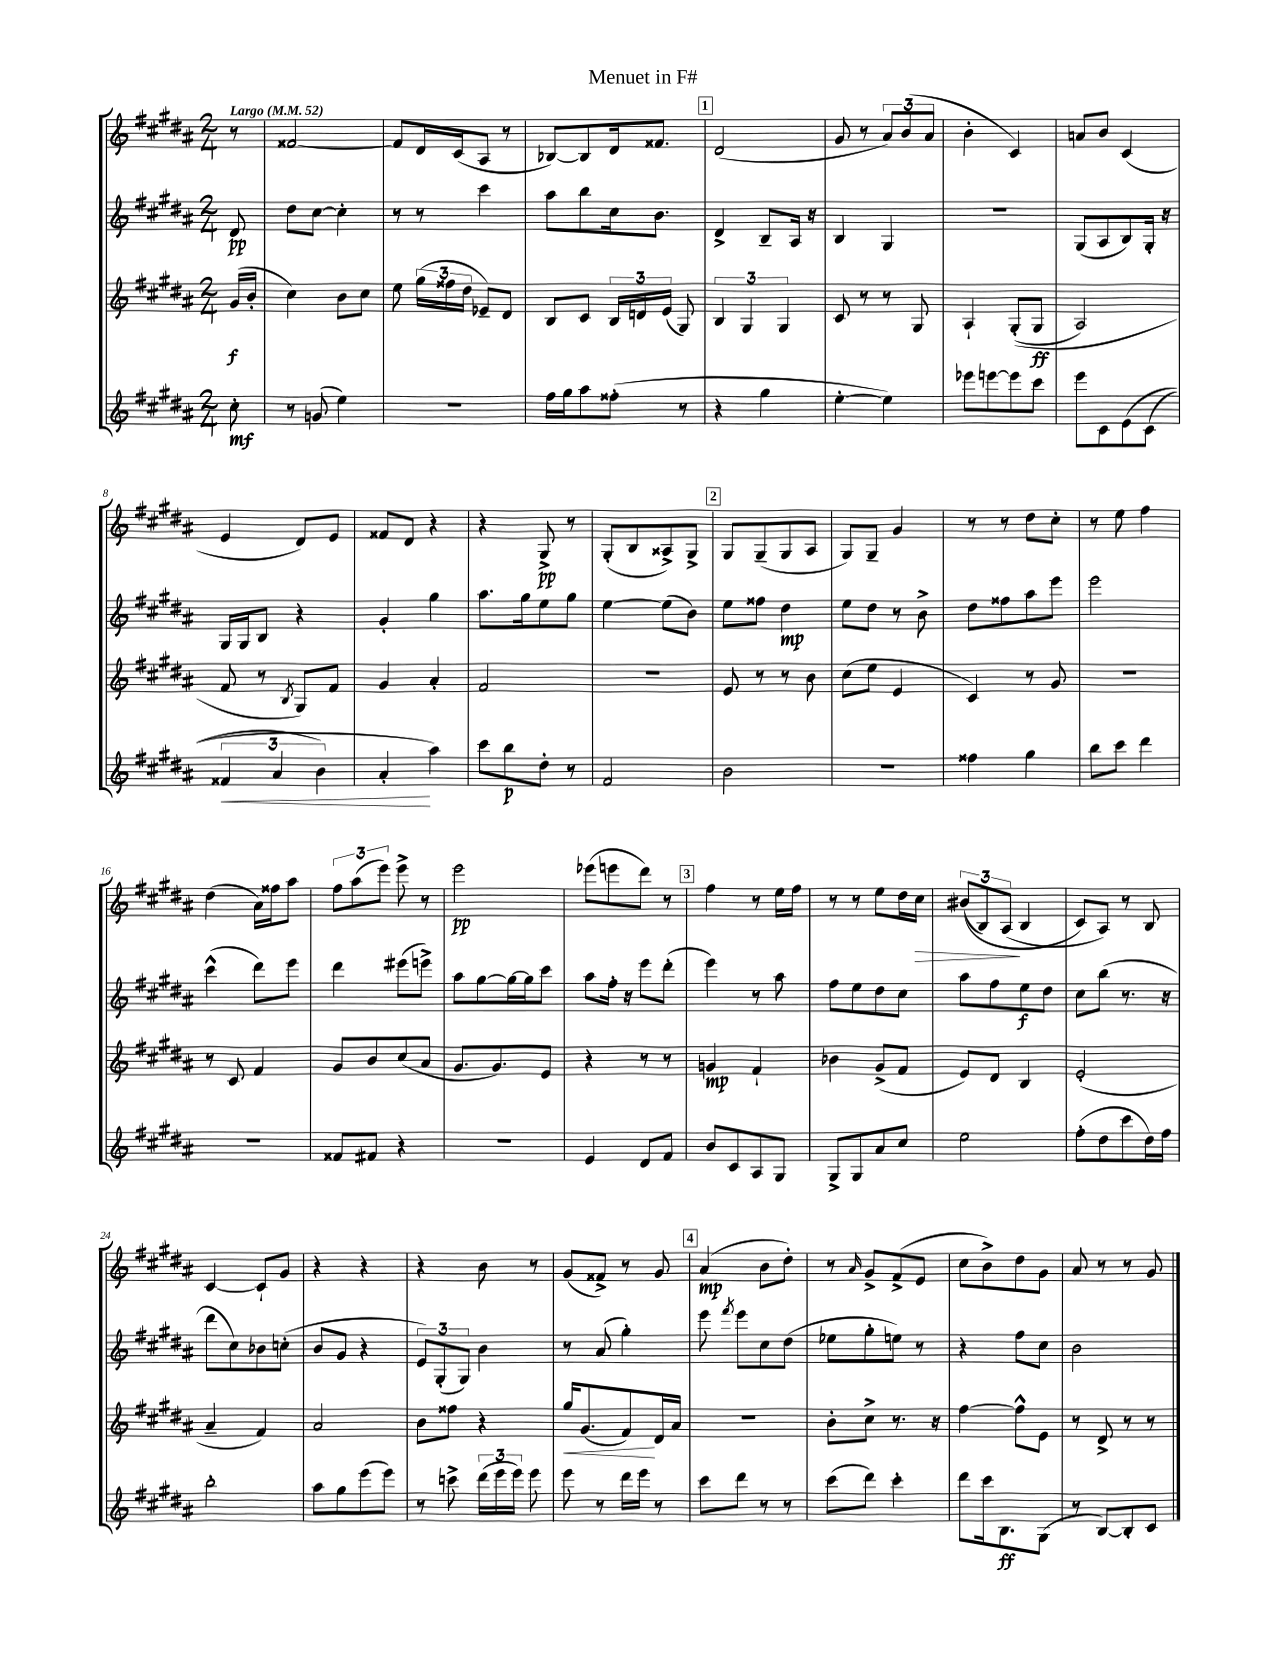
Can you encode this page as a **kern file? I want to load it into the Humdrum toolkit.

**kern	**kern	**kern	**kern
*staff4	*staff3	*staff2	*staff1
*clefG2	*clefG2	*clefG2	*clefG2
*k[f#c#g#d#a#]	*k[f#c#g#d#a#]	*k[f#c#g#d#a#]	*k[f#c#g#d#a#]
*M2/4	*M2/4	*M2/4	*M2/4
*MM52	*MM52	*MM52	*MM52
8cc#'\	(16g#/LL	8d#/	8r
.	16b'/JJ	.	.
=	=	=	=
8r	4cc#\)	8dd#\L	[2f##/
(8g/	.	[8cc#\J	.
4ee\)	8b\L	4cc#'\]	.
.	8cc#\J	.	.
=	=	=	=
2r	8ee\	8r	8f##/]L
.	(24gg#\LL	8r	16d#/L
.	24ff##\	.	.
.	.	.	(16c#/J
.	24dd#\JJ	.	.
.	8e-~/L)	4ccc#\	8A#/J
.	8d#/J	.	8r
=	=	=	=
16ff#\LL	8B/L	8aa#\L	[8B-/L)
16gg#\J	.	.	.
8aa#\	8c#/J	8bb\	8B-/]
(8ff##'\J	24B/LL	16cc#\k	16d#/k
.	24d/	.	.
.	.	8.b\J	8.f##/J
.	(24e/JJ	.	.
8r	8G#/)	.	.
=	=	=	=
4r	6B/	4d#^/	(2d#/
.	6G#/	.	.
4gg#\	.	8B~/L	.
.	6G#/	.	.
.	.	16A#/Jk	.
.	.	16r	.
=	=	=	=
[4ee'\	8c#/	4B/	8g#/
.	8r	.	8r
4ee\])	8r	4G#/	12a#/L)
.	.	.	(12b/
.	8G#/	.	.
.	.	.	12a#/J
=	=	=	=
8eee-\L	4A#`/	2r	4b'\
[8eee\	.	.	.
8eee\]	&((8G#'/L	.	4c#/)
8ccc#\J	8G#/J	.	.
=	=	=	=
8eee\L	2A#/)	(8G#/L	8a/L
8c#\	.	8A#/	8b/J
&(8e\	.	8B/)	(4c#/
(8c#\J	.	16G#'/Jk	.
.	.	16r	.
=	=	=	=
6f##/	8f#/	16G#/LL	4e/
.	.	16G#/J	.
.	8r	8B/J	.
6a#/	.	.	.
.	8qB/	.	.
.	8G#/L&)	4r	8d#/L)
6b\)	.	.	.
.	8f#/J	.	8e/J
=	=	=	=
4a#'/	4g#/	4g#'/	8f##/L
.	.	.	8d#/J
4aa#\&)	4a#'/	4gg#\	4r
=	=	=	=
8ccc#\L	2f#/	8.aa#\L	4r
8bb\	.	.	.
.	.	16gg#\k	.
8dd#'\J	.	8ee\	8G#^/
8r	.	8gg#\J	8r
=	=	=	=
2f#/	2r	[4ee\	(8G#'/L
.	.	.	8B/
.	.	(8ee\]L	8A##^/)
.	.	8b\J)	8G#^/J
=	=	=	=
2b\	8e/	8ee\L	8G#/L
.	8r	8ff##\J	(8G#~/
.	8r	4dd#\	8G#/
.	8b\	.	8A#/J
=	=	=	=
2r	(8cc#\L	8ee\L	8G#/L)
.	8ee\J	8dd#\J	8G#~/J
.	4e/	8r	4g#/
.	.	8b^\	.
=	=	=	=
4ff##\	4c#/)	8dd#\L	8r
.	.	8ff##\	8r
4gg#\	8r	8aa#\	8dd#\L
.	8g#/	8eee\J	8cc#'\J
=	=	=	=
8bb\L	2r	2eee\	8r
8ccc#\J	.	.	8ee\
4ddd#\	.	.	4ff#\
=	=	=	=
2r	8r	(4ccc#^^\	(4dd#\
.	8c#/	.	.
.	4f#/	8ddd#\L)	16a#\LL)
.	.	.	16ff##\J
.	.	8eee\J	8aa#\J
=	=	=	=
8f##/L	8g#/L	4ddd#\	12ff#\L
.	.	.	(12aa#\
8f#/J	8b/	.	.
.	.	.	12eee\J)
4r	(8cc#/	(8eee#\L	8eee^\
.	8a#/J	8eee^\J)	8r
=	=	=	=
2r	8.g#/L	8aa#\L	2eee\
.	.	[8gg#\	.
.	8.g#/)	.	.
.	.	16gg#\_L	.
.	.	16gg#\]J	.
.	8e/J	8ccc#\J	.
=	=	=	=
4e/	4r	8aa#\L	(8eee-\L
.	.	16ff#'\Jk	8eee\
.	.	16r	.
8d#/L	8r	8eee\L	8ddd#\J)
8f#/J	8r	(8ddd#'\J	8r
=	=	=	=
8b/L	4g/	4eee\)	4ff#\
8c#/	.	.	.
8A#/	4f#`/	8r	8r
8G#/J	.	8aa#\	16ee\LL
.	.	.	16ff#\JJ
=	=	=	=
8G#^/L	4b-\	8ff#\L	8r
8G#/	.	8ee\	8r
8a#/	(8g#^/L	8dd#\	8ee\L
8cc#/J	8f#/J	8cc#\J	16dd#\L
.	.	.	16cc#\JJ
=	=	=	=
2ee\	8e/L)	8aa#\L	&((12b#/L
.	.	.	12B/)
.	8d#/J	8ff#\	.
.	.	.	(12A#/J
.	4B/	8ee\	4B/
.	.	8dd#\J	.
=	=	=	=
(8ff#'\L	(2e'/	8cc#\L	8c#/L&)
8dd#\	.	(8bb\J	8A#/J)
8ccc#\	.	8.r	8r
16dd#\L)	.	.	8B/
16ff#\JJ	.	16r	.
=	=	=	=
2bb'\	4a#~/	8ddd#\L	[4c#/
.	.	8cc#\)	.
.	4f#/)	8b-\	8c#`/]L
.	.	(8cc'\J	8g#/J
=	=	=	=
8aa#\L	2a#/	8b/L	4r
8gg#\	.	8g#/J	.
(8eee\	.	4r	4r
8eee\J)	.	.	.
=	=	=	=
8r	8b\L	12e/L)	4r
.	.	(12G#'/	.
8ccc^\	8ff##\J	.	.
.	.	12G#/J)	.
(24ddd#\LL	4r	4b\	8b\
24eee\	.	.	.
24eee\JJ)	.	.	.
8eee\	.	.	8r
=	=	=	=
8eee\	16gg#/LK	8r	(8g#/L
.	(8.g#/	.	.
8r	.	(8a#/	8f##^/J)
16ddd#\LL	8f#/)	4gg#'\)	8r
16eee\JJ	.	.	.
8r	16d#/L	.	8g#/
.	16a#/JJ	.	.
=	=	=	=
8ccc#\L	2r	8eee\	(4a#/
.	.	8qfff#/	.
8ddd#\J	.	8eee\L	.
8r	.	8cc#\	8b\L
8r	.	(8dd#\J	8dd#'\J)
=	=	=	=
(8ccc#\L	8b'\L	8ee-\L	8r
.	.	.	16qqa#/
8ddd#\J)	8cc#^\J	8gg#'\	8g#^/L
4ccc#'\	8.r	8ee\J)	(8f#^/
.	.	8r	8e/J
.	16r	.	.
=	=	=	=
8ddd#\L	[4ff#\	4r	8cc#\L
16ccc#\k	.	.	8b^\)
8.B\	.	.	.
.	8ff#^^\]L	8ff#\L	8dd#\
(8G#\J	8e\J	8cc#\J	8g#\J
=	=	=	=
8r	8r	2b\	8a#/
[8B/L)	8d#^/	.	8r
8B'/]	8r	.	8r
8c#/J	8r	.	8g#/
==	==	==	==
*-	*-	*-	*-
